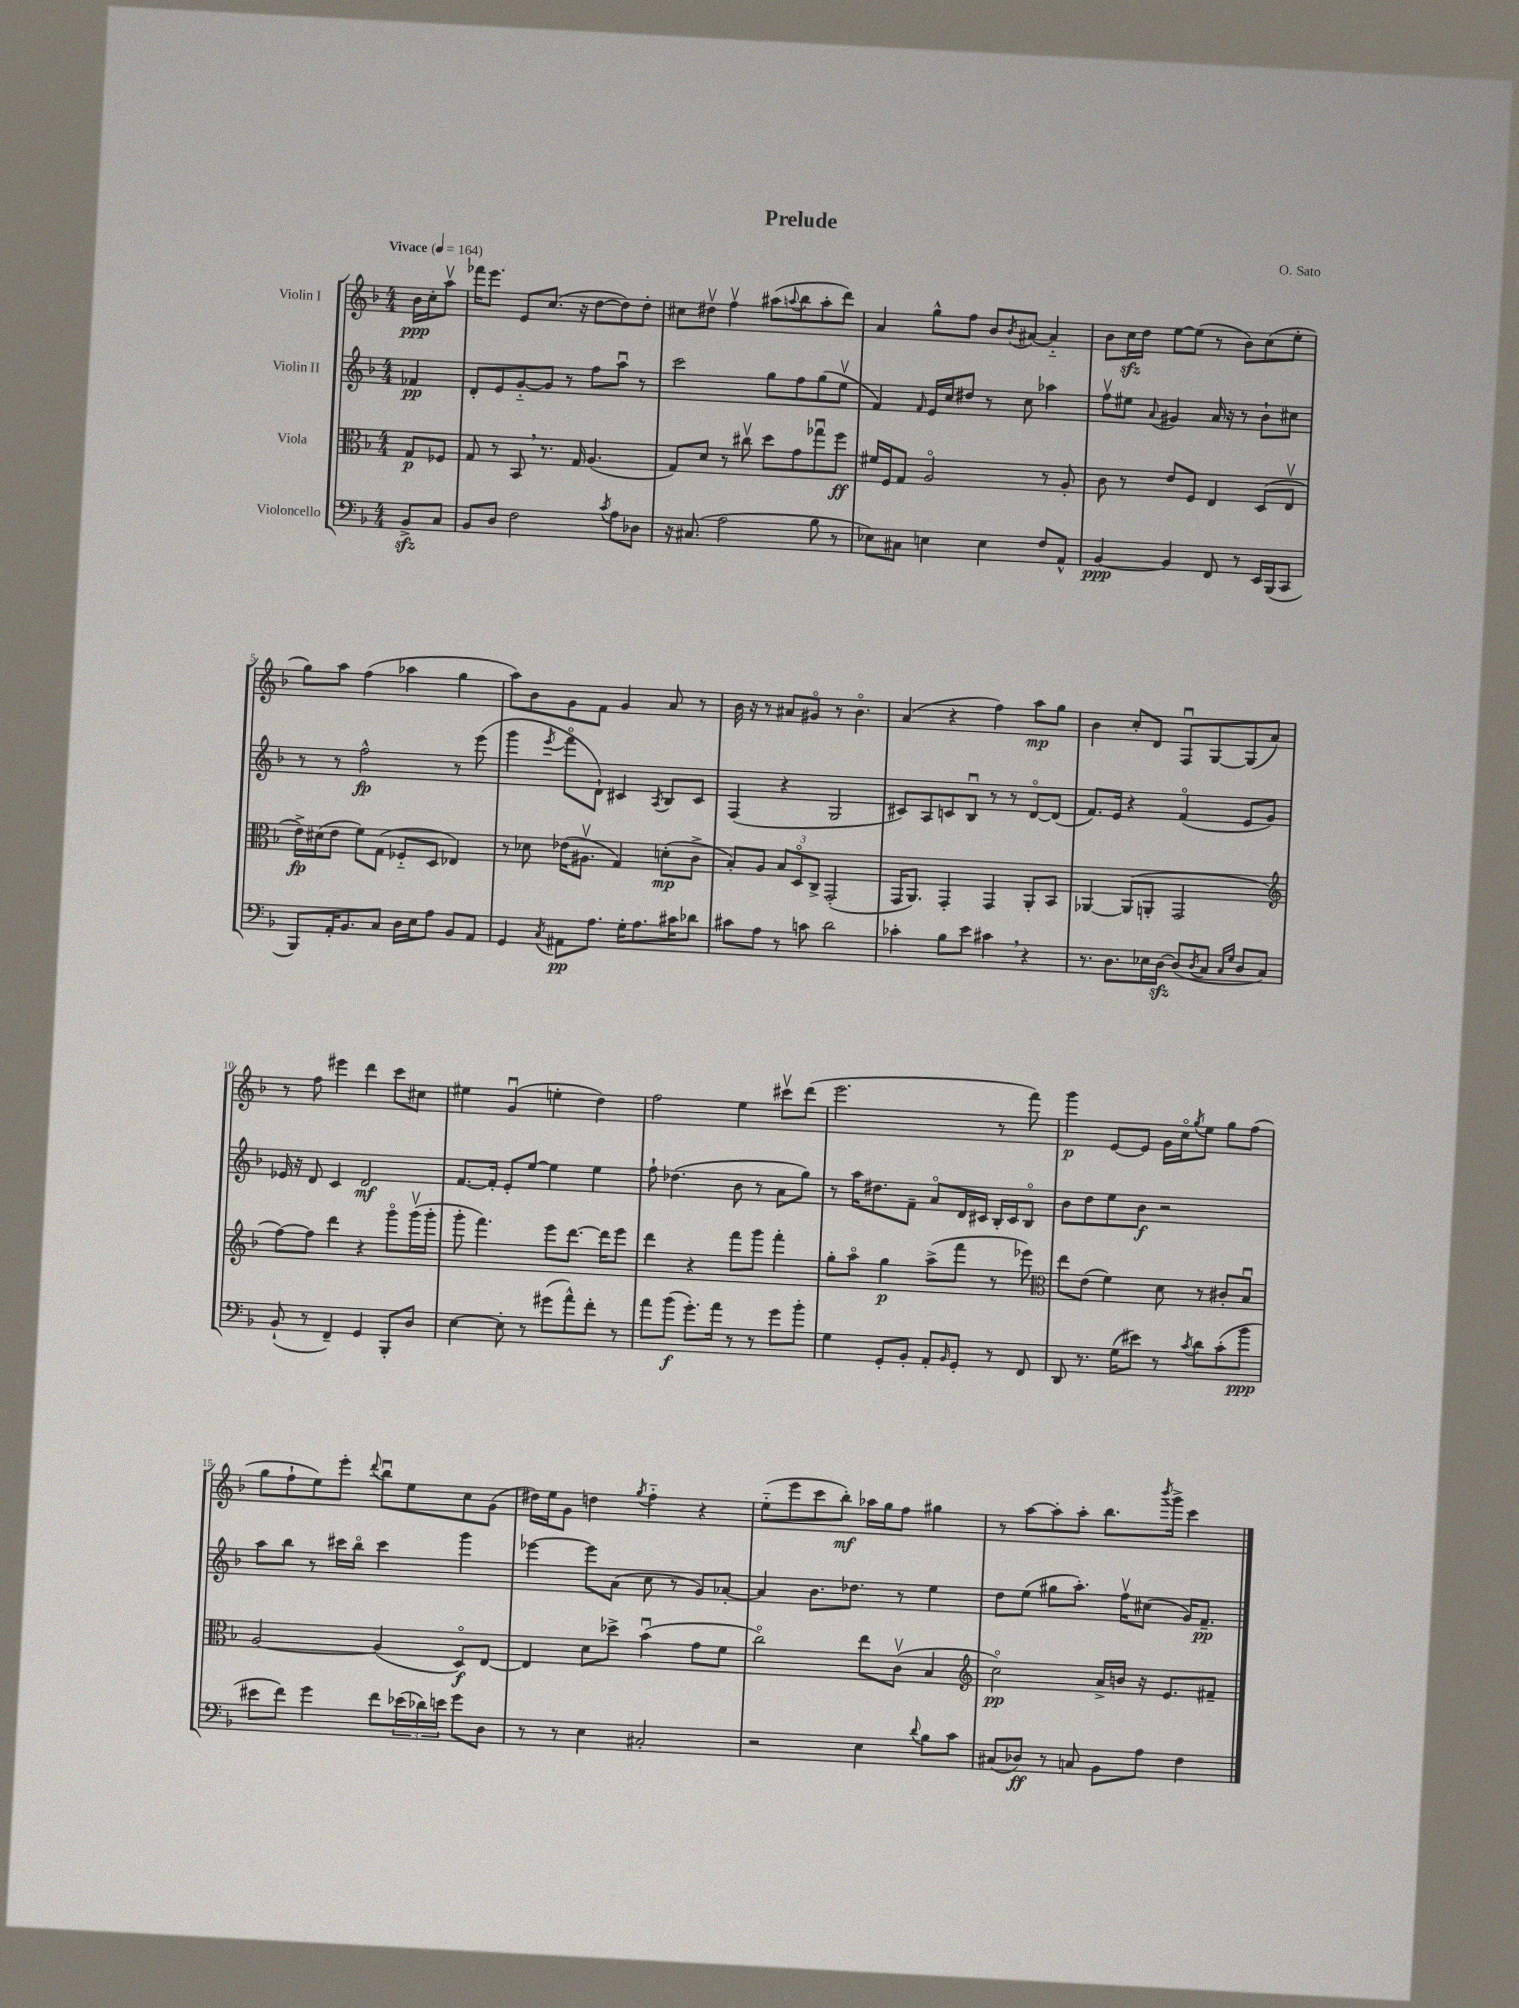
\header { title = "Prelude" composer = "O. Sato" }
<<
\new StaffGroup <<
\new Staff = "s0" \with { instrumentName = "Violin I" } {
    \clef treble \key f \major \numericTimeSignature \time 4/4 \partial 4 \tempo "Vivace" 4 = 164
    bes'16\ppp c''16-. a''8\upbow |
    fes'''16 e'''8. e'8 c''8.( r16 d''8~ d''8) d''8-. |
    cis''8 dis''8\upbow f''4\upbow ais''8( \appoggiatura { a''8 } bes''8 a''8-. d'''8) |
    a'4 g''8-^ f''8 bes'8 \acciaccatura { bes'8 } ais'8~ ais'4-_ |
    bes'8 c''16\sfz d''16 e''8~ e''8( r8 bes'8) c''8( e''8-. |
    g''8) a''8 f''4( aes''4 g''4 |
    a''8) bes'8 g'8 f'8 g'4 a'8 r8 |
    bes'16 r16 r8 ais'8 gis'8\flageolet r8 bes'4.\flageolet |
    a'4( r4 f''4) a''8\mp g''8 |
    bes'4 c''8-. d'8 f8\downbow g8~ g8( a'8) |
    r8 f''8 eis'''4 d'''4 c'''8 cis''8 |
    eis''4 g'4\downbow( e''4-. d''4) |
    f''2 e''4 cis'''8\upbow d'''8( |
    e'''2. r8 f'''8) |
    g'''4\p e'8~ e'8 g'16 c''16\flageolet \acciaccatura { g''8 } e''8 g''8 f''8( |
    g''8 f''8-! e''8) e'''8-. \appoggiatura { d'''8 } bes''8\downbow e''8 c''8 g'8( |
    dis''16) e''16 g'8 d''4 \acciaccatura { g''8 } f''4-_ r4 |
    e''8-_( e'''8 c'''8 bes''8-.\mf) aes''16 g''16 f''8 gis''4 |
    r8 a''8~ a''8-. a''8-. bes''8. \acciaccatura { bes'''8 } g'''16-> c'''4 \bar "|." |
}
\new Staff = "s1" \with { instrumentName = "Violin II" } {
    \clef treble \key f \major \numericTimeSignature \time 4/4 \partial 4
    fes'4\pp |
    d'8-. e'8 g'8~-_ g'8 r8 f''8 a''8\downbow r8 |
    c'''2 g''8 f''8 g''8( e''8\upbow |
    f'4) \grace { f'16 } e'16 c''16 dis''8 r8 c''8 aes''4 |
    f''8\upbow eis''8 \appoggiatura { a'8 } gis'4 a'16 r16 r8 bes'8-! cis''8 |
    r8 r8 f''2-^\fp r8 e'''8( |
    g'''4 \acciaccatura { e'''8 } f'''8\flageolet d'8-!) cis'4 \acciaccatura { a8 } bes8 cis'8 |
    f4( r4 g2 |
    cis'8) a8 c'8 bes8\downbow r8 r8 d'8~\flageolet d'8( |
    f'8.) e'16 r4 f'4\flageolet( e'8 g'8) |
    ees'16 r16 d'8 c'4 d'2\mf |
    f'8.~ f'16-. e'8-. e''8~ e''4 e''4 |
    f''8-! des''4.( bes'8 r8 a'8 g''8) |
    r8 a''16 dis''8. f'8-- a'8\flageolet d'16 cis'16 bes16-. cis'16 bes8\flageolet |
    bes'8 d''8 e''8 bes'8\f r2 |
    a''8 bes''8 r8 cis'''16 bes''16\flageolet cis'''4 g'''4 |
    ees'''4~ ees'''8 a'8( c''8 r8 g'8) aes'8~-. |
    aes'4 bes'8. des''8. r8 e''4 |
    d''8 e''8( gis''8 a''8.-.) f''16\upbow cis''8( g'16) f'8.--\pp \bar "|." |
}
\new Staff = "s2" \with { instrumentName = "Viola" } {
    \clef alto \key f \major \numericTimeSignature \time 4/4 \partial 4
    g8\p fes8 |
    g8 r8 bes,8 \breathe r8. g16 a4.( |
    g8) d'8 r8 cis''8\upbow d''8 g'8 ges''8\downbow f''8\ff |
    fis'16 f16 g8 a2\flageolet r8 a8-. |
    c'8 r8 e'8 f8 e4 d8( e8\upbow |
    e'16->\fp) dis'16( e'8 f'8) g8( fes8-_ d8 ees4) |
    r8 des'8 ees'16( ais8.\upbow g4) d'8-.\mp( c'8-> |
    bes8-.) a8 \tuplet 3/2 { bes8 d8\flageolet c8-> } g,2-.( |
    g,16 a,8.) g,4-. g,4 a,8-. bes,8 |
    aes,4~ aes,8( a,8-. g,2 |
    \clef treble f''8~) f''8 d'''4 r4 g'''8\flageolet g'''16\upbow( g'''16-. |
    g'''8-. f'''4.) e'''8 d'''8.~ d'''16 e'''8 |
    d'''4 r4 f'''8 g'''8 f'''4-. |
    g''8-. a''8\flageolet g''4\p a''8->( f'''8 r8 ees'''8) |
    \clef alto e''8 e'8( f'4) d'8 r8 cis'8-. bes8\downbow |
    a2~ a4( d8\flageolet\f) e8~ |
    e4 d'8 des''8-> bes'4\downbow( g'8 f'8 |
    c''2\flageolet) e''8 c'8\upbow( bes4 |
    \clef treble c''2\flageolet\pp) a'16-> b'16 r16 e'8. fis'8-- \bar "|." |
}
\new Staff = "s3" \with { instrumentName = "Violoncello" } {
    \clef bass \key f \major \numericTimeSignature \time 4/4 \partial 4
    bes,8->\sfz c8 |
    bes,8 d8 f2 \acciaccatura { c'8 } a8 des8 |
    r16 cis8.( a2 bes8 r8 |
    ees8) cis8 e4 e4 f8 a,8-^ |
    bes,4~\ppp bes,4 f,8 r8 e,16 bes,,16( c,8 |
    bes,,8) a,16-. bes,8. c8 d16 e16 a8 bes,8 a,8 |
    g,4 \acciaccatura { c8 } ais,8\pp a8. g16-. a8. cis'16 des'8 |
    cis'8 a8 r8 c'8 d'2 |
    ces'4-. bes8 e'8 cis'4 \breathe r4 |
    r8. d8. ees16 d16~\sfz d8( \acciaccatura { d8 } c8 \grace { c16 g16 } d8 c8) |
    bes,8-!( r8 f,4--) g,4 bes,,8-. d8 |
    e4~ e8-. r8 gis'8( a'8-^) f'8-. r8 |
    a'8 bes'8\f( g'8.-.) a'16 r8 r8 g'8 bes'8-. |
    g4 g,8-. bes,8-. a,8-. \grace { bes,16 } g,8-. r8 f,8 |
    d,8 r8. g16( eis'8) r8 \acciaccatura { c'8 } d'8 c'8-.( bes'8\ppp |
    eis'8 f'8) g'4 f'8 \tuplet 3/2 { ees'16( des'16) e'16 } g'8 d8 |
    r8 r8 e4 cis2-. |
    r2 e4 \appoggiatura { d'8 } bes8 c'8 |
    cis8( des8\ff) r8 c8 bes,8 a8 f4 \bar "|." |
}
>>
>>
